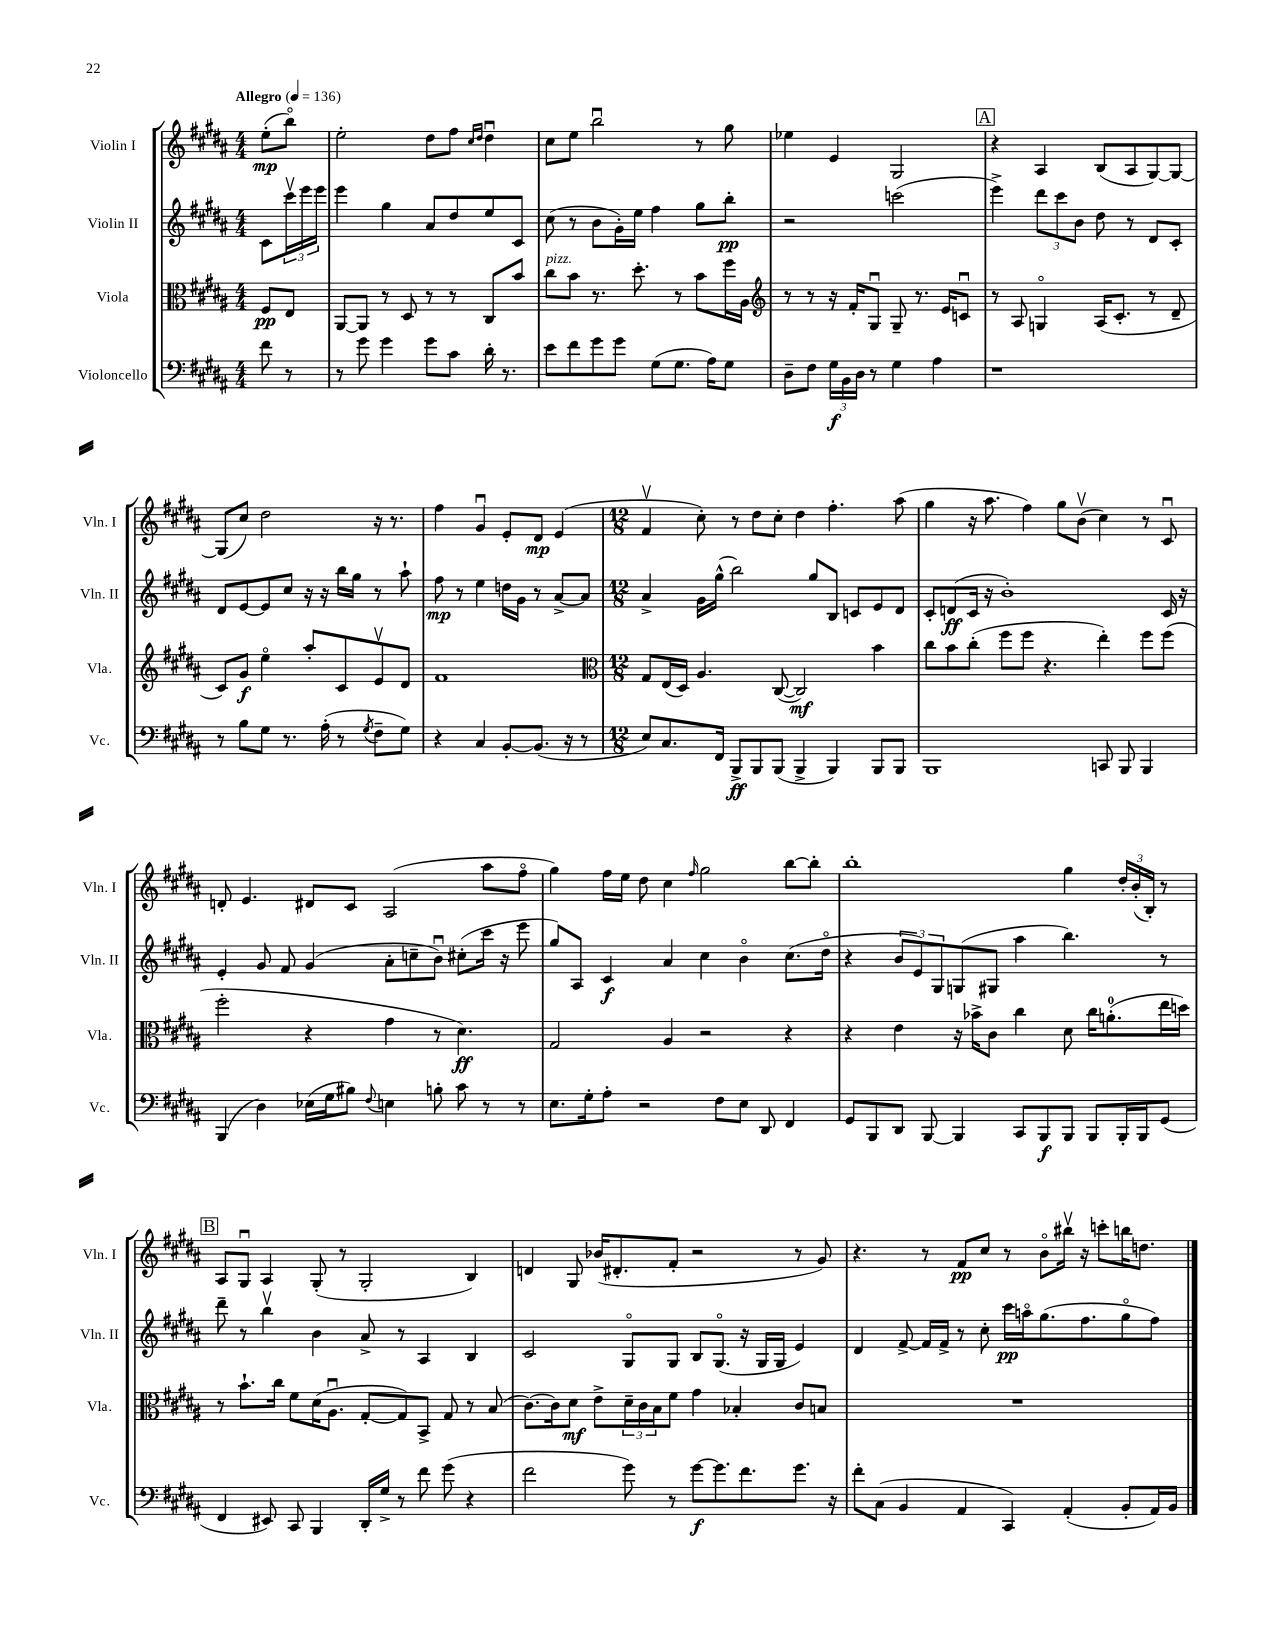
<<
\new StaffGroup <<
\new Staff = "s0" \with { instrumentName = "Violin I" shortInstrumentName = "Vln. I" } {
    \clef treble \key b \major \numericTimeSignature \time 4/4 \partial 4 \tempo "Allegro" 4 = 136
    e''8-.\mp( b''8\flageolet) |
    e''2-. dis''8 fis''8 \grace { cis''16 dis''16 } dis''4\downbow |
    cis''8 e''8 b''2\downbow r8 gis''8 |
    ees''4 e'4 gis2 |
    \mark \markup { \box "A" } r4 ais4 b8( ais8 gis8~) gis8~ |
    gis8( cis''8) dis''2 r16 r8. |
    fis''4 gis'4\downbow e'8-. dis'8\mp e'4( |
    \numericTimeSignature \time 12/8 fis'4\upbow cis''8-.) r8 dis''8 cis''8-. dis''4 fis''4.-. ais''8( |
    gis''4 r16 ais''8. fis''4) gis''8 b'8\upbow( cis''4) r8 cis'8\downbow |
    d'8-. e'4. dis'8 cis'8 ais2( ais''8 fis''8\flageolet |
    gis''4) fis''16 e''16 dis''8 cis''4 \grace { fis''16 } gis''2 b''8~ b''8-. |
    b''1-. gis''4 \tuplet 3/2 { dis''16-. b'16-.( b16-.) } r8 |
    \mark \markup { \box "B" } ais8 gis8\downbow ais4 gis8-.( r8 gis2-. b4) |
    d'4 gis8 bes'16( dis'8.-. fis'8-. r2 r8 gis'8) |
    r4. r8 fis'8\pp cis''8 r8 b'8\flageolet bis''16\upbow r16 c'''8-. b''16 d''8. \bar "|." |
}
\new Staff = "s1" \with { instrumentName = "Violin II" shortInstrumentName = "Vln. II" } {
    \clef treble \key b \major \numericTimeSignature \time 4/4 \partial 4
    cis'8 \tuplet 3/2 { cis'''16\upbow e'''16 e'''16 } |
    e'''4 gis''4 ais'8 dis''8 e''8 cis'8 |
    cis''8( r8 b'8 gis'16-.) e''16 fis''4 gis''8 b''8-.\pp |
    r2 c'''2( |
    \mark \markup { \box "A" } e'''4->) \tuplet 3/2 { dis'''8 cis'''8 b'8 } dis''8 r8 dis'8 cis'8-. |
    dis'8 e'8~ e'8 cis''8 r16 r16 b''16 gis''16 r8 ais''8-! |
    fis''8\mp r8 e''4 d''16 gis'16 r8 ais'8~-> ais'8 |
    \numericTimeSignature \time 12/8 ais'4-> gis'16 gis''16-^( b''2) gis''8 b8 c'8 e'8 dis'8 |
    cis'8-. d'8\ff( cis'16 r16 b'1-.) cis'16 r16 |
    e'4-. gis'8 fis'8 gis'4( ais'8-. c''8-- b'8\downbow) cis''8-.( cis'''16 r16 e'''8 |
    gis''8) ais8 cis'4\f ais'4 cis''4 b'4\flageolet cis''8.( dis''16\flageolet |
    r4 \tuplet 3/2 { b'8 e'8) gis8 } g8( gis8 ais''4 b''4.) r8 |
    \mark \markup { \box "B" } dis'''8-- r8 b''4\upbow b'4 ais'8-> r8 ais4 b4 |
    cis'2 gis8\flageolet gis8 b8 gis8.\flageolet( r16 gis16 gis16 e'4) |
    dis'4 fis'8~-> fis'16 fis'16-> r8 cis''8-. cis'''16\pp a''16\flageolet gis''8.( fis''8. gis''8\flageolet fis''8) \bar "|." |
}
\new Staff = "s2" \with { instrumentName = "Viola" shortInstrumentName = "Vla." } {
    \clef alto \key b \major \numericTimeSignature \time 4/4 \partial 4
    fis8\pp e8 |
    ais,8~ ais,8 r8 dis8 r8 r8 cis8 b'8 |
    cis''8^\markup { \italic "pizz." } b'8 r8. dis''8.-. r8 b'8 fis''16 ais16 |
    \clef treble r8 r8 r16 fis'16-. gis8\downbow gis8-- r8. e'16 c'8\downbow |
    \mark \markup { \box "A" } r8 ais8 g4\flageolet ais16( cis'8.-. r8 dis'8-- |
    cis'8) gis'8\f e''4\flageolet ais''8-. cis'8 e'8\upbow dis'8 |
    fis'1 |
    \numericTimeSignature \time 12/8 \clef alto gis8 e16( dis16) ais4. cis8~( cis2\mf) b'4 |
    cis''8 b'8 cis''8-.( fis''8 fis''8 r4. e''4-.) fis''8 fis''8( |
    fis''2-. r4 gis'4 r8 dis'4.\ff) |
    gis2 ais4 r2 r4 |
    r4 e'4 r16 bes'16-> cis'8 cis''4 dis'8 cis''16 a'8.-0-.( e''16 d''16) |
    \mark \markup { \box "B" } r8 b'8.-! cis''16 fis'8 dis'16( ais8.\downbow gis8~-. gis8) b,8-> gis8 r8 b8( |
    cis'8.~) cis'16 dis'8\mf e'8-> \tuplet 3/2 { dis'16-- cis'16 b16 } fis'8 gis'4 bes4-. cis'8 b8 |
    R1. \bar "|." |
}
\new Staff = "s3" \with { instrumentName = "Violoncello" shortInstrumentName = "Vc." } {
    \clef bass \key b \major \numericTimeSignature \time 4/4 \partial 4
    fis'8 r8 |
    r8 gis'8 gis'4 gis'8 cis'8 dis'16-. r8. |
    e'8 fis'8 gis'8 gis'8 gis8( gis8. ais16) gis8 |
    dis8-- fis8 \tuplet 3/2 { gis16\f b,16 dis16 } r8 gis4 ais4 |
    \mark \markup { \box "A" } r1 |
    r8 b8 gis8 r8. ais16-.( r8 \acciaccatura { gis8 } fis8-- gis8) |
    r4 cis4 b,8~-. b,8.( r16 r8 |
    \numericTimeSignature \time 12/8 e8) cis8. fis,16 b,,8->\ff b,,8 b,,8( b,,4-> b,,4) b,,8 b,,8 |
    b,,1 c,8 b,,8 b,,4 |
    b,,4( dis4) ees16( gis16 bis8) \appoggiatura { fis8 } e4 b8-. cis'8 r8 r8 |
    e8. gis16-. ais8-. r2 fis8 e8 dis,8 fis,4 |
    gis,8 b,,8 dis,8 b,,8~ b,,4 cis,8 b,,8\f b,,8 b,,8 b,,16-. b,,16 gis,8( |
    \mark \markup { \box "B" } fis,4 eis,8) cis,8 b,,4 dis,16-. gis16-> r8 fis'8 gis'8( r4 |
    fis'2 gis'8) r8 gis'8~\f gis'8. fis'8. gis'8. r16 |
    fis'8-. cis8( b,4 ais,4 cis,4) ais,4-.( b,8-. ais,16) b,16 \bar "|." |
}
>>
>>
\layout { \context { \Score \remove "Bar_number_engraver" } }
